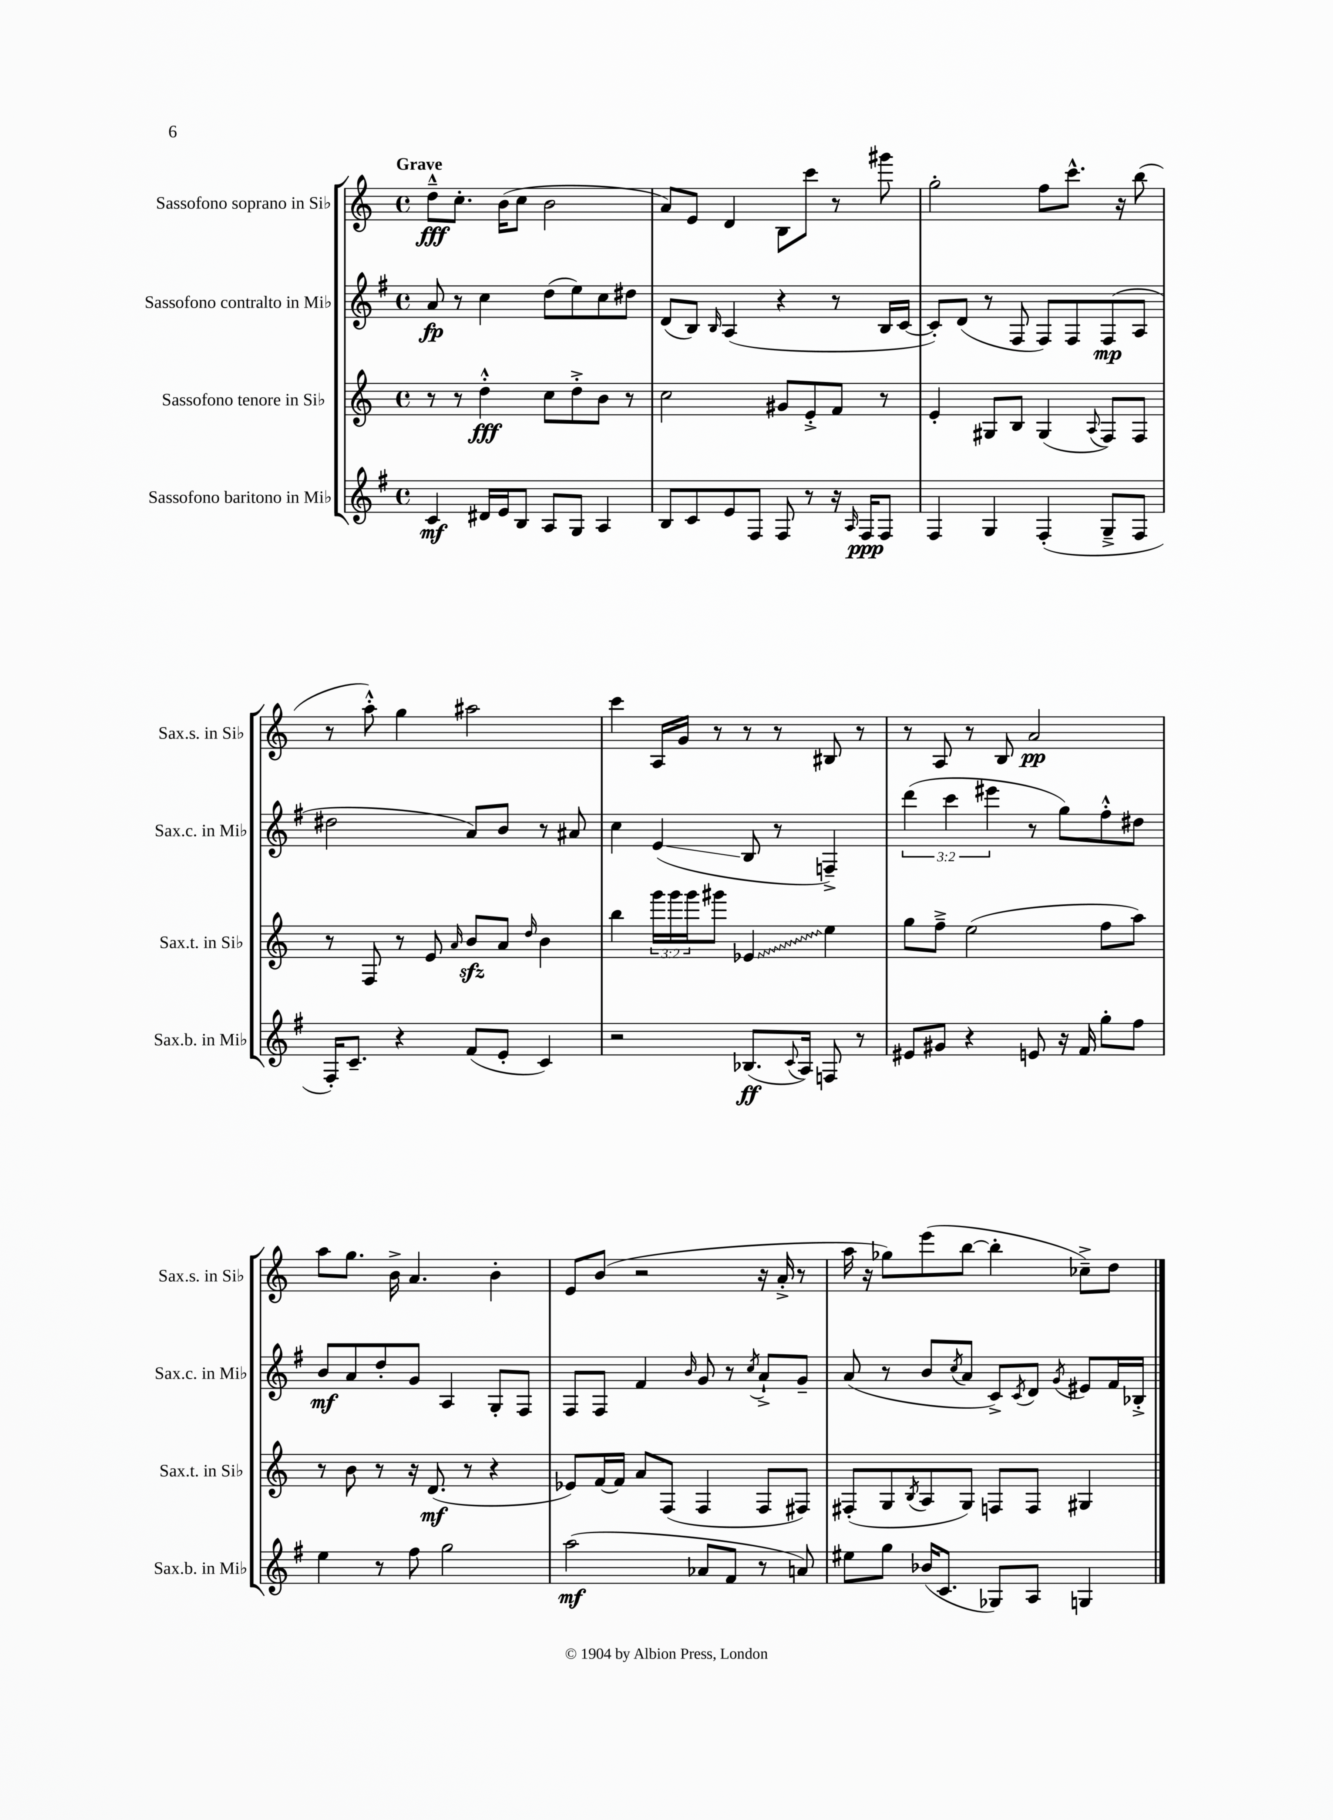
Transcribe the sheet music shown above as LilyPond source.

<<
\new StaffGroup <<
\new Staff = "s0" \with { instrumentName = "Sassofono soprano in Sib" shortInstrumentName = "Sax.s. in Sib" } {
    \clef treble \key c \major \defaultTimeSignature \time 4/4 \tempo "Grave"
    d''8---^\fff c''8.-. b'16( c''8 b'2 |
    a'8) e'8 d'4 b8 c'''8 r8 gis'''8 |
    g''2-. f''8 c'''8.-^ r16 b''8( |
    r8 a''8-.-^) g''4 ais''2 |
    c'''4 a16 g'16 r8 r8 r8 bis8 r8 |
    r8 a8 r8 b8 a'2\pp |
    a''8 g''8. b'16-> a'4. b'4-. |
    e'8 b'8( r2 r16 a'16-.-> r8 |
    a''16 r16 ges''8) e'''8( b''8~ b''4-. ces''8--->) d''8 \bar "|." |
}
\new Staff = "s1" \with { instrumentName = "Sassofono contralto in Mib" shortInstrumentName = "Sax.c. in Mib" } {
    \clef treble \key g \major \defaultTimeSignature \time 4/4 \override Staff.TupletNumber.text = #tuplet-number::calc-fraction-text
    a'8\fp r8 c''4 d''8( e''8) c''8 dis''8 |
    d'8( b8) \grace { b16 } a4( r4 r8 b16 c'16~ |
    c'8-.) d'8( r8 fis8 fis8) fis8 fis8\mp( a8 |
    dis''2 a'8) b'8 r8 ais'8 |
    c''4 e'4\glissando( b8 r8 f4--->) |
    \tuplet 3/2 { d'''4( c'''4 eis'''4 } r8 g''8) fis''8-.-^ dis''8 |
    b'8\mf a'8 d''8-. g'8 a4 g8-. fis8 |
    fis8 fis8 fis'4 \grace { b'16 } g'8 r8 \acciaccatura { c''8 } a'8-!-> g'8-- |
    a'8( r8 b'8 \acciaccatura { c''8 } a'8 c'8->) \acciaccatura { c'8 } d'8 \acciaccatura { g'8 } eis'8 fis'16 bes16-.-> \bar "|." |
}
\new Staff = "s2" \with { instrumentName = "Sassofono tenore in Sib" shortInstrumentName = "Sax.t. in Sib" } {
    \clef treble \key c \major \defaultTimeSignature \time 4/4 \override Staff.TupletNumber.text = #tuplet-number::calc-fraction-text
    r8 r8 d''4-.-^\fff c''8 d''8-.-> b'8 r8 |
    c''2 gis'8 e'8-.-> f'8 r8 |
    e'4-. gis8 b8 gis4( \appoggiatura { a8 } f8) f8 |
    r8 f8 r8 e'8 \grace { a'16 } b'8\sfz a'8 \grace { d''16 } b'4 |
    b''4 \tuplet 3/2 { g'''16 g'''16 g'''16 } gis'''8 \once \override Glissando.style = #'zigzag ees'4\glissando e''4 |
    g''8 f''8---> e''2( f''8 a''8) |
    r8 b'8 r8 r16 d'8.\mf( r8 r4 |
    ees'8) f'16~ f'16 a'8 f8( f4 f8 fis8) |
    fis8-.( g8 \acciaccatura { b8 } a8 g8) f8 f8 gis4 \bar "|." |
}
\new Staff = "s3" \with { instrumentName = "Sassofono baritono in Mib" shortInstrumentName = "Sax.b. in Mib" } {
    \clef treble \key g \major \defaultTimeSignature \time 4/4
    c'4\mf dis'16 e'16 b8 a8 g8 a4 |
    b8 c'8 e'8 fis8 fis8 r8 r16 \grace { a16 } fis16\ppp fis8 |
    fis4 g4 fis4-.( g8---> fis8 |
    fis16-.) c'8.-- r4 fis'8( e'8-. c'4) |
    r2 bes8.\ff( \appoggiatura { c'8 } a16) f8 r8 |
    eis'8 gis'8 r4 e'8 r16 fis'16 g''8-. fis''8 |
    e''4 r8 fis''8 g''2 |
    a''2\mf( aes'8 fis'8 r8 a'8) |
    eis''8 g''8 bes'16( c'8. ges8) a8 g4 \bar "|." |
}
>>
>>
\layout { \context { \Score \remove "Bar_number_engraver" } }
